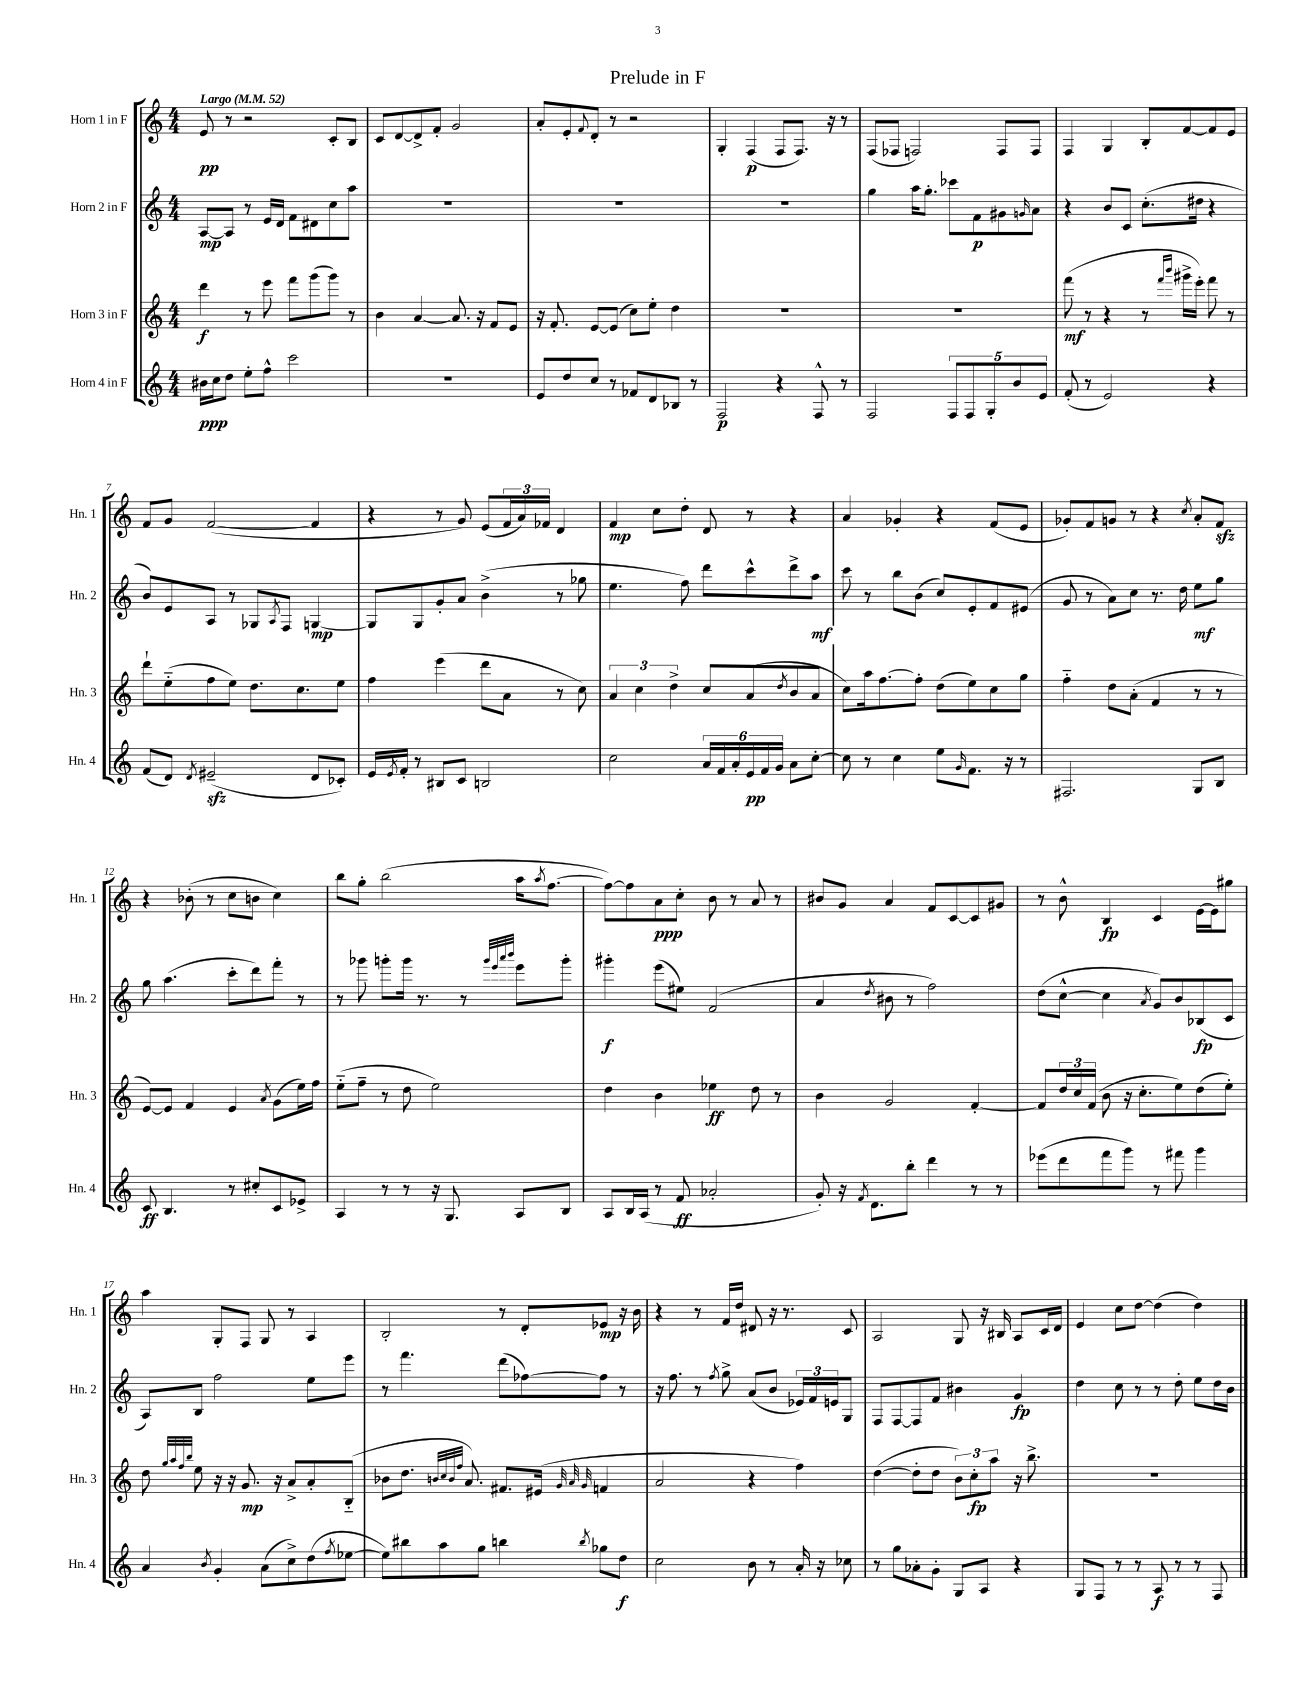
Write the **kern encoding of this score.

**kern	**kern	**kern	**kern
*staff4	*staff3	*staff2	*staff1
*clefG2	*clefG2	*clefG2	*clefG2
*k[]	*k[]	*k[]	*k[]
*M4/4	*M4/4	*M4/4	*M4/4
*MM52	*MM52	*MM52	*MM52
16b#	4ddd	[8A	8e
16cc	.	.	.
8dd	.	8A]	8r
8ee'	8r	8r	2r
8ff^^	8eee	16e	.
.	.	16d	.
2ccc	8fff	8f	.
.	(8ggg	8d#	.
.	8ggg)	8cc	8c'
.	8r	8aa	8B
=	=	=	=
1r	4b	1r	8c
.	.	.	[8d
.	[4a	.	8d^]
.	.	.	8f'
.	8.a]	.	2g
.	16r	.	.
.	8f	.	.
.	8e	.	.
=	=	=	=
8e	16r	1r	8a'
.	8.f'	.	.
8dd	.	.	8e'
.	.	.	8qqf
8cc	[8e	.	8d'
8r	(8e]	.	8r
8f-	8cc)	.	2r
8d	8ee'	.	.
8B-	4dd	.	.
8r	.	.	.
=	=	=	=
2F	1r	1r	4G'
.	.	.	(4F
4r	.	.	8F
.	.	.	8.F)
8F^^	.	.	.
.	.	.	16r
8r	.	.	8r
=	=	=	=
2F	1r	4gg	(8F
.	.	.	8F-
.	.	16aa	2F)
.	.	8.gg'	.
10F	.	8ccc-	.
10F	.	.	.
.	.	8f	.
10G'	.	.	.
.	.	8g#	8F
10b	.	.	.
.	.	16qqg	.
.	.	8a	8F
10e	.	.	.
=	=	=	=
(8f'	(8fff	4r	4F
8r	8r	.	.
2e)	4r	8b	4G
.	.	8c	.
.	8r	(8.cc'	8B'
.	16qqfff	.	.
.	16qqbbb	.	.
.	16ggg#^	.	[8f
.	16eee')	16dd#	.
4r	8fff	4r	8f]
.	8r	.	8e
=	=	=	=
(8f	8ddd`	8b)	8f
8d)	(8ee'~	8e	8g
8qd	.	.	.
(2e#~	8ff	8A	([2f
.	8ee)	8r	.
.	8.dd	8G-	.
.	.	8qA	.
.	.	8F	.
.	8.cc	.	.
8d	.	[4G	4f]
8c-')	8ee	.	.
=	=	=	=
16e	4ff	8G]	4r
8qe	.	.	.
16f'	.	.	.
8r	.	8G	.
8B#	(4eee	8g'	8r
8c	.	8a	8g)
2B	8ddd	(4b^	(8e
.	8a	.	24f
.	.	.	24a)
.	.	.	24f-
.	8r	8r	4d
.	8cc)	8gg-	.
=	=	=	=
2cc	6a	4.ee	4f
.	6cc	.	.
.	.	.	8cc
.	6dd^	.	.
.	.	8ff)	8dd'
24a	8cc	8ddd	8d
24f	.	.	.
24a'	.	.	.
24e	(8a	8ccc^^	8r
24f	.	.	.
24g	.	.	.
.	8qdd	.	.
8a	8b	8ddd^	4r
[8cc'	8a	8aa	.
=	=	=	=
8cc]	8cc)	8ccc	4a
8r	16aa	8r	.
.	[8.ff	.	.
4cc	.	8bb	4g-'
.	8ff']	(8b	.
8ee	(8dd	8cc)	4r
16qqg	.	.	.
8.f	8ee)	8e'	.
.	8cc	8f	(8f
16r	.	.	.
8r	8gg	(8e#	8e
=	=	=	=
2.F#	4ff'~	8g	8g-')
.	.	8r	8f
.	8dd	8a)	8g
.	(8a'	8cc	8r
.	4f	8.r	4r
.	.	16dd	.
.	.	.	8qcc
8G	8r	8ee	8a'
8B	8r	8gg	8f
=	=	=	=
8c	[8e)	8gg	4r
4.B	8e]	(4.aa	.
.	4f	.	(8b-'
.	.	.	8r
8r	4e	8ccc'	8cc
8cc#'	.	8ddd)	8b
.	8qa	.	.
8c	(8g	8fff'	4cc)
8e-^	16ee)	8r	.
.	16ff	.	.
=	=	=	=
4A	(8ee'~	8r	8bb
.	8ff~	8ggg-	8gg'
8r	8r	8ggg'	(2bb
8r	8dd	16ggg	.
.	.	8.r	.
16r	2ee)	.	.
8.G	.	.	.
.	.	8r	.
.	.	32qqggg	.
.	.	32qqeee	.
.	.	32qqaaa	.
.	.	32qqbbb	.
8A	.	8eee	16aa
.	.	.	8qaa
.	.	.	[8.ff
8B	.	8ggg'	.
=	=	=	=
8A	4dd	4ggg#'	8ff_)
16B	.	.	8ff]
(16A	.	.	.
8r	4b	(8eee	8a
8f	.	8ee#)	8cc'
2a-'	4ee-	(2f	8b
.	.	.	8r
.	8dd	.	8a
.	8r	.	8r
=	=	=	=
8g')	4b	4a	8b#
16r	.	.	8g
8qf	.	.	.
8.d	.	.	.
.	.	8qdd	.
.	2g	8b#	4a
8bb'	.	8r	.
4ddd	.	2ff)	8f
.	.	.	[8c
8r	[4f'	.	8c]
8r	.	.	8g#
=	=	=	=
(8eee-	8f]	(8dd	8r
8ddd	24dd	[8cc^^	8b^^
.	24cc	.	.
.	(24f	.	.
8fff	8b	4cc]	4B
8ggg)	16r	.	.
.	8.cc'	.	.
.	.	8qa	.
8r	.	8g)	4c
8fff#	8ee)	8b	.
4ggg	(8dd	(8B-	[16e
.	.	.	16e]
.	8ee')	8c	8gg#
=	=	=	=
4a	8dd	8A)	4aa
.	32qqgg	.	.
.	32qqaa	.	.
.	32qqff	.	.
.	32qqbb	.	.
.	8ee	8B	.
8qb	.	.	.
4g'	16r	2ff	8G'
.	16r	.	.
.	8.g	.	8F
(8a	.	.	8G
.	16r	.	.
8cc^)	8a^	.	8r
(8dd	8a'	8ee	4A
8qff	.	.	.
[8ee-	(8B'~	8eee	.
=	=	=	=
8ee-])	8b-	8r	2B'
8bb#	8.dd	4.fff	.
8aa	.	.	.
.	32qqb	.	.
.	32qqcc	.	.
.	32qqb	.	.
.	32qqff	.	.
.	8.a)	.	.
8gg	.	.	.
4bb	8.f#	(8ddd	8r
.	.	[8ff-)	8d'
.	(16e#	.	.
.	32qqg	.	.
.	32qqa	.	.
8qbb	32qqg	.	.
8gg-	4f	8ff-]	8e-
8dd	.	8r	16r
.	.	.	16b
=	=	=	=
2cc	2a	16r	4r
.	.	8.ff	.
.	.	8r	8r
.	.	8qff	.
.	.	8gg^	16f
.	.	.	16dd
8b	4r	(8a	8d#
8r	.	8b	16r
.	.	.	8.r
16a'	4ff)	24e-)	.
.	.	24f	.
16r	.	.	.
.	.	24e	.
8cc-	.	8G	8c
=	=	=	=
8r	([4dd	8F	2A
8gg	.	[8F	.
8a-'	8dd']	8F]	.
8g'	8dd	8f	.
8G	12b)	4b#	8G
.	12cc'	.	.
8A	.	.	16r
.	12aa	.	.
.	.	.	16B#
4r	16r	4g	8A
.	8.bb^	.	.
.	.	.	16c
.	.	.	16d
=	=	=	=
8G	1r	4dd	4e
8F	.	.	.
8r	.	8cc	8cc
8r	.	8r	[8dd
8A	.	8r	(4dd]
8r	.	8dd'	.
8r	.	8ee	4dd)
8F	.	16dd	.
.	.	16b	.
==	==	==	==
*-	*-	*-	*-
